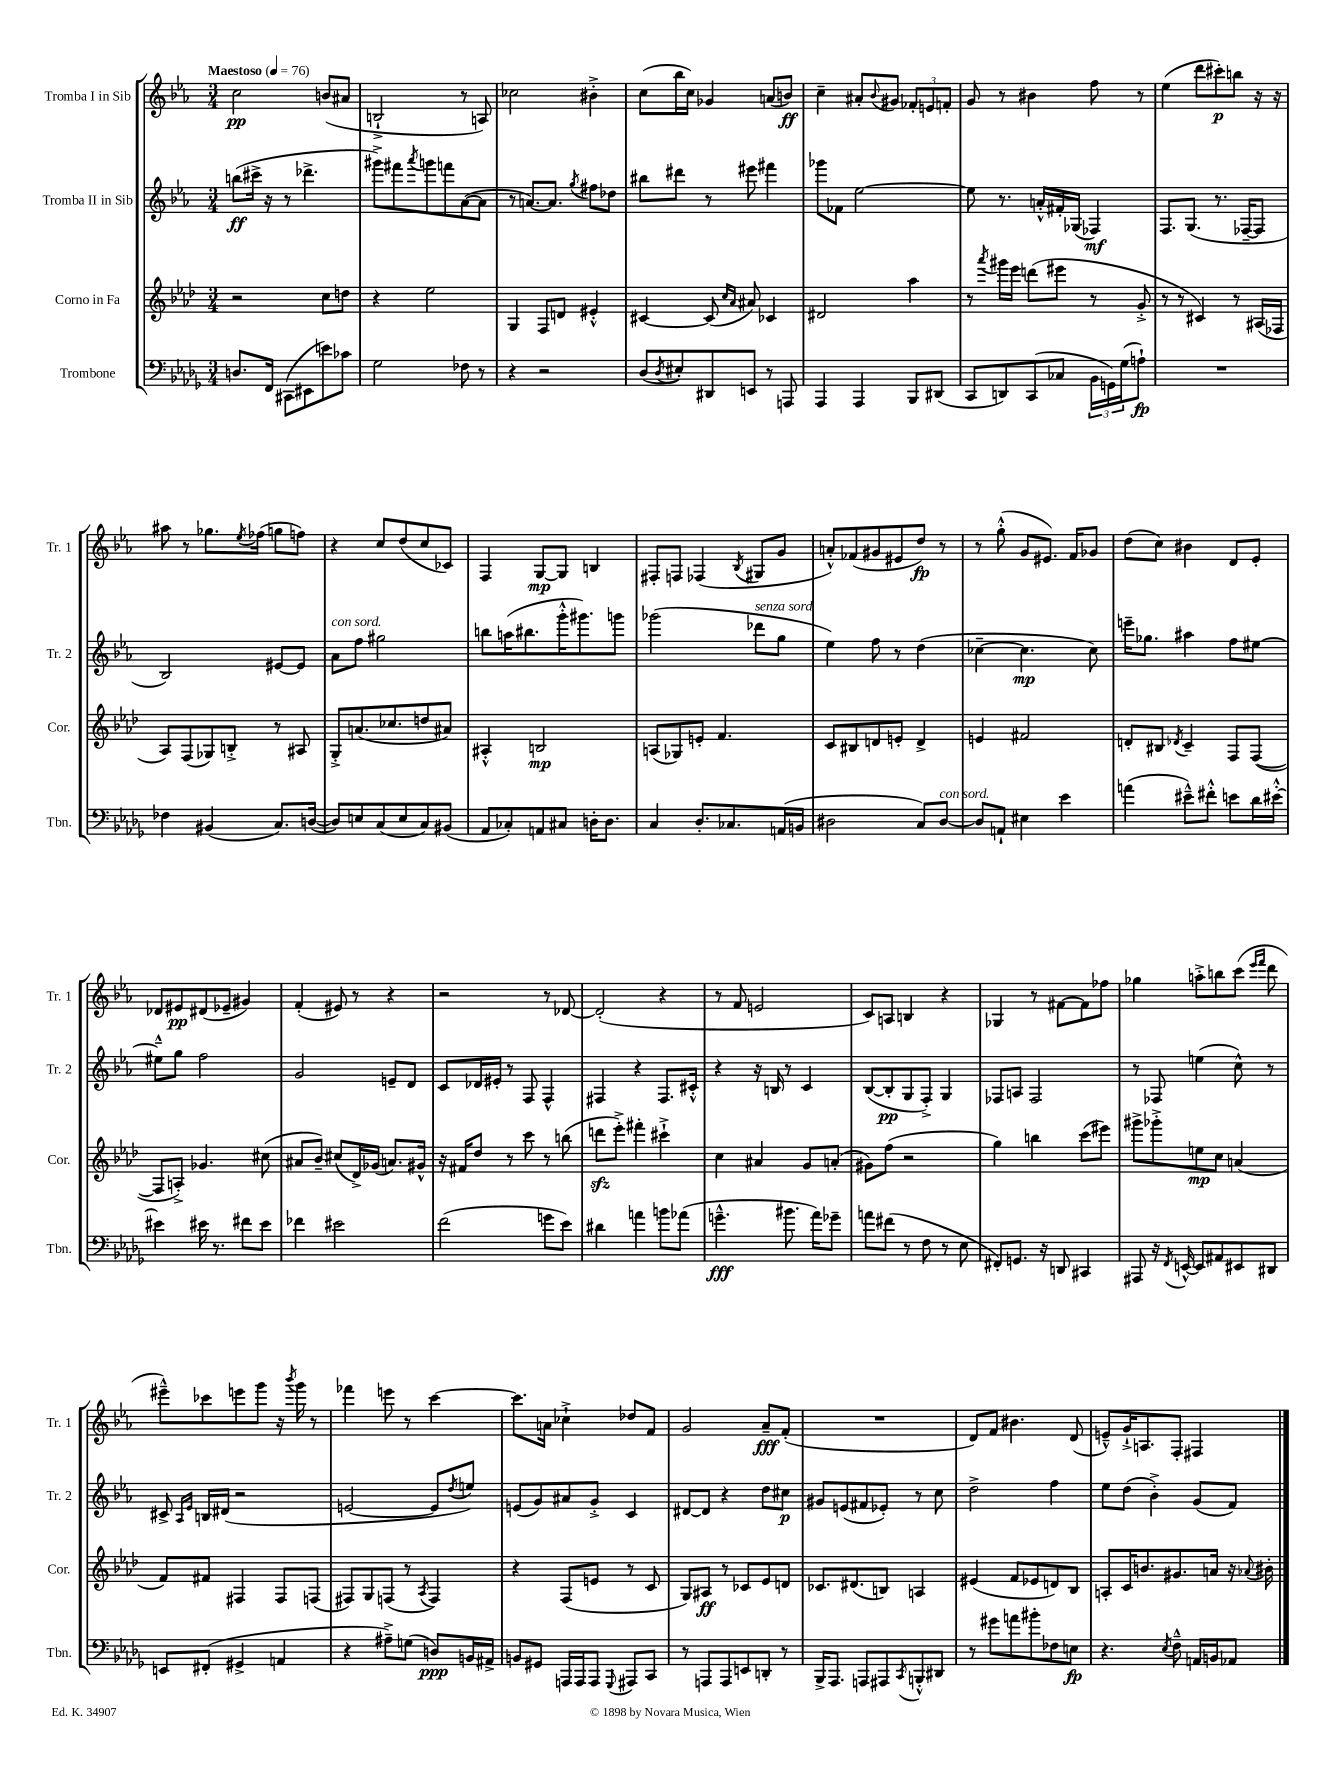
<<
\new StaffGroup <<
\new Staff = "s0" \with { instrumentName = "Tromba I in Sib" shortInstrumentName = "Tr. 1" } {
    \clef treble \key ees \major \numericTimeSignature \time 3/4 \tempo "Maestoso" 4 = 76
    c''2\pp b'8( ais'8 |
    b2-!-> r8 a8) |
    ces''2 bis'4-.-> |
    c''8( bes''16 c''16) ges'4 a'8( b'8\ff) |
    c''4-- ais'8-. \appoggiatura { bes'8 } gis'8 \tuplet 3/2 { fes'8-. e'8 f'8-. } |
    g'8 r8 bis'4 f''8 r8 |
    ees''4( d'''8 cis'''8-.\p) b''8 r16 r16 |
    ais''8 r8 ges''8. \acciaccatura { ees''8 } fes''16( g''8 f''8) |
    r4 c''8 d''8( c''8 ces'8) |
    f4 g8~\mp g8 b4 |
    fis8-. f8 fes4( \acciaccatura { bes8 } gis8 g'8 |
    a'8-.-^) fes'8( gis'8 eis'8 d''8\fp) r8 |
    r8 g''8-.-^( g'8 eis'8.) f'16 ges'8 |
    d''8( c''8) bis'4 d'8 ees'8-. |
    des'8 eis'8\pp dis'8( ees'8-- gis'4) |
    f'4-.( eis'8) r8 r4 |
    r2 r8 des'8~ |
    des'2-.( r4 |
    r8 f'8 e'2 |
    c'8) a8 b4 r4 |
    ges4 r8 fis'8~ fis'8 fes''8 |
    ges''4 a''8-.-> b''8 c'''8( \grace { ees'''16 f'''16 } d'''8 |
    eis'''8---^) ces'''8 e'''8 g'''8 r16 \acciaccatura { bes'''8 } g'''16 r8 |
    fes'''4 e'''8 r8 c'''4~ |
    c'''8. a'16 ces''4-!-> des''8 f'8 |
    g'2 aes'8--\fff f'8-.( |
    R2. |
    d'8) f'8 bis'4. d'8( |
    e'8---^) g'16-!-> a8. f8-. fis4 \bar "|." |
}
\new Staff = "s1" \with { instrumentName = "Tromba II in Sib" shortInstrumentName = "Tr. 2" } {
    \clef treble \key ees \major \numericTimeSignature \time 3/4
    b''8\ff( cis'''16-> r16 r8 des'''4.-> |
    gis'''8->) fis'''8 \acciaccatura { aes'''8 } g'''8 f'''8 aes'8~( aes'8 |
    r8 a'8.~) a'8. \acciaccatura { g''8 } fis''8 des''8 |
    bis''8 dis'''8 r8 eis'''8 fis'''4 |
    ges'''8 fes'8 ees''2~ |
    ees''8 r8. a'16-.-^ fis'16-. ges16( fes4\mf) |
    f8. g8.( r8. fes16~-- fes8 |
    bes2) eis'8~ eis'8 |
    aes'8^\markup { \italic "con sord." } f''8 gis''2 |
    b''8 a''16( bis''8. g'''16-.-^ gis'''8.) g'''8 |
    ges'''2( des'''8^\markup { \italic "senza sord." } g''8 |
    ees''4) f''8 r8 d''4( |
    ces''4~-- ces''4.\mp ces''8) |
    e'''16-- ges''8. ais''4 f''8 eis''8~ |
    eis''8---^ g''8 f''2 |
    g'2 e'8-- d'8 |
    c'8 des'16 eis'16-. r8 f8 f4-^ |
    fis4 r4 fis8. cis'16-.-^ |
    r4 r16 b16 r8 c'4 |
    bes8~( bes8-.\pp g8 f8-.->) g4 |
    fes8 a8 fes2 |
    r8 fes8 e''4( c''8-^) r8 |
    cis'8-> \grace { aes16 ees'16 } b16 dis'16( r2 |
    e'2~ e'8 \acciaccatura { d''8 } e''8) |
    e'8( g'8) ais'8 g'8-.-> c'4 |
    dis'8~ dis'8 r4 d''8 cis''8\p |
    gis'8 e'8( fis'8 ees'8-.) r8 c''8 |
    d''2-> f''4 |
    ees''8 d''8( bes'4-.->) g'8( f'8) \bar "|." |
}
\new Staff = "s2" \with { instrumentName = "Corno in Fa" shortInstrumentName = "Cor." } {
    \clef treble \key aes \major \numericTimeSignature \time 3/4
    r2 c''8 d''8 |
    r4 ees''2 |
    g4 f8 d'8 eis'4-.-^ |
    cis'4~ cis'8( \grace { c''16 aes'16 } ais'8) ces'4 |
    dis'2 aes''4 |
    r8 \acciaccatura { aes'''8 } gis'''16 ees'''16 d'''8( eis'''8 r8 g'8-.-> |
    r8 r8 cis'4) r8 ais16( fes16 |
    aes8) f8( ges8) b8-.-> r8 ais8 |
    g8-.-> a'8.( ces''8. d''8 ais'8) |
    ais4-.-^ b2\mp |
    a8( ges8) e'8-. f'4. |
    c'8 bis8 d'8 e'8-. d'4-> |
    e'4 fis'2 |
    d'8-. bis8 \acciaccatura { des'8 } c'4-- f8 f8~( |
    f8 a8-.->) ges'4. cis''8( |
    ais'8 bes'8--) cis''8( des'16->) ges'16( a'8.) gis'16-^ |
    r16 fis'16 des''8 r8 c'''8 r8 b''8( |
    d'''8\sfz ees'''8-.->) fis'''4-. cis'''4-!-> |
    c''4 ais'4 g'8 a'8-.( |
    gis'8) f''8( r2 |
    g''4) b''4 c'''8( eis'''8) |
    gis'''8-> ges'''8-.-> e''8\mp c''8 a'4( |
    f'8) fis'8 fis4 fis8 f8( |
    fis8) g8 f8( r8 \acciaccatura { aes8 } f4) |
    r4 f8( e'8 r8 c'8 |
    g8) ais8\ff r8 ces'8 ees'8 d'8 |
    ces'8. dis'8.( b8) a4 |
    eis'4( f'8 ees'8 d'8) bes8 |
    a8-. c'16 b'8. gis'8. a'16 r16 \appoggiatura { aes'8 } bis'16-. \bar "|." |
}
\new Staff = "s3" \with { instrumentName = "Trombone" shortInstrumentName = "Tbn." } {
    \clef bass \key des \major \numericTimeSignature \time 3/4
    d8. f,16 cis,8( eis,8 e'8) ces'8 |
    ges2 fes8 r8 |
    r4 r2 |
    des8( \acciaccatura { des8 } eis8-.) dis,8 e,8 r8 a,,8 |
    aes,,4 aes,,4 bes,,8 dis,8( |
    c,8 d,8) c,8( ces8 \tuplet 3/2 { bes,16 g,16) ges16( } a8-!\fp) |
    R2. |
    fes4 bis,4( c8.) d16~( |
    d8) e8 c8( e8 c8) bis,8( |
    aes,8 ces8-.) a,8 cis8 d16-. d8. |
    c4 des8.-. ces8. a,16( b,16 |
    dis2 c8) dis8~^\markup { \italic "con sord." } |
    dis8 a,8-! eis4 ees'4 |
    a'4( eis'8---^) fis'8-.-^ e'8 des'16 eis'16~-.-^ |
    eis'4 eis'16 r8. fis'8 eis'8 |
    fes'4 eis'2 |
    f'2( g'8 ees'8) |
    dis'4 a'4 b'8 aes'8( |
    g'4.---^\fff bis'8. aes'16) ges'8-- |
    a'8 fis'8( r8 f8 r8 ees8 |
    fis,8-.) g,8. r16 d,8 cis,4 |
    ais,,8 r16 \acciaccatura { f,8 } e,16~-^ e,8 ais,8 eis,8 dis,8 |
    e,8 fis,8-.( gis,4-> a,4 |
    r4 ais8--->) g8( d8\ppp) b,16 ais,16-> |
    b,8 gis,8 a,,16 a,,16 a,,8 \appoggiatura { ges,,8 } ais,,8 c,8 |
    r8 a,,8 a,,8 e,8 d,8-. r8 |
    bes,,16-> aes,,8. a,,8 ais,,8 \acciaccatura { c,8 } b,,8-.-^ dis,8 |
    r8 gis'8 a'8 bis'8-. fes8 e8\fp |
    r4. \acciaccatura { ees8 } f8---^ a,16 b,16 aes,8 \bar "|." |
}
>>
>>
\layout { \context { \Score \remove "Bar_number_engraver" } }
